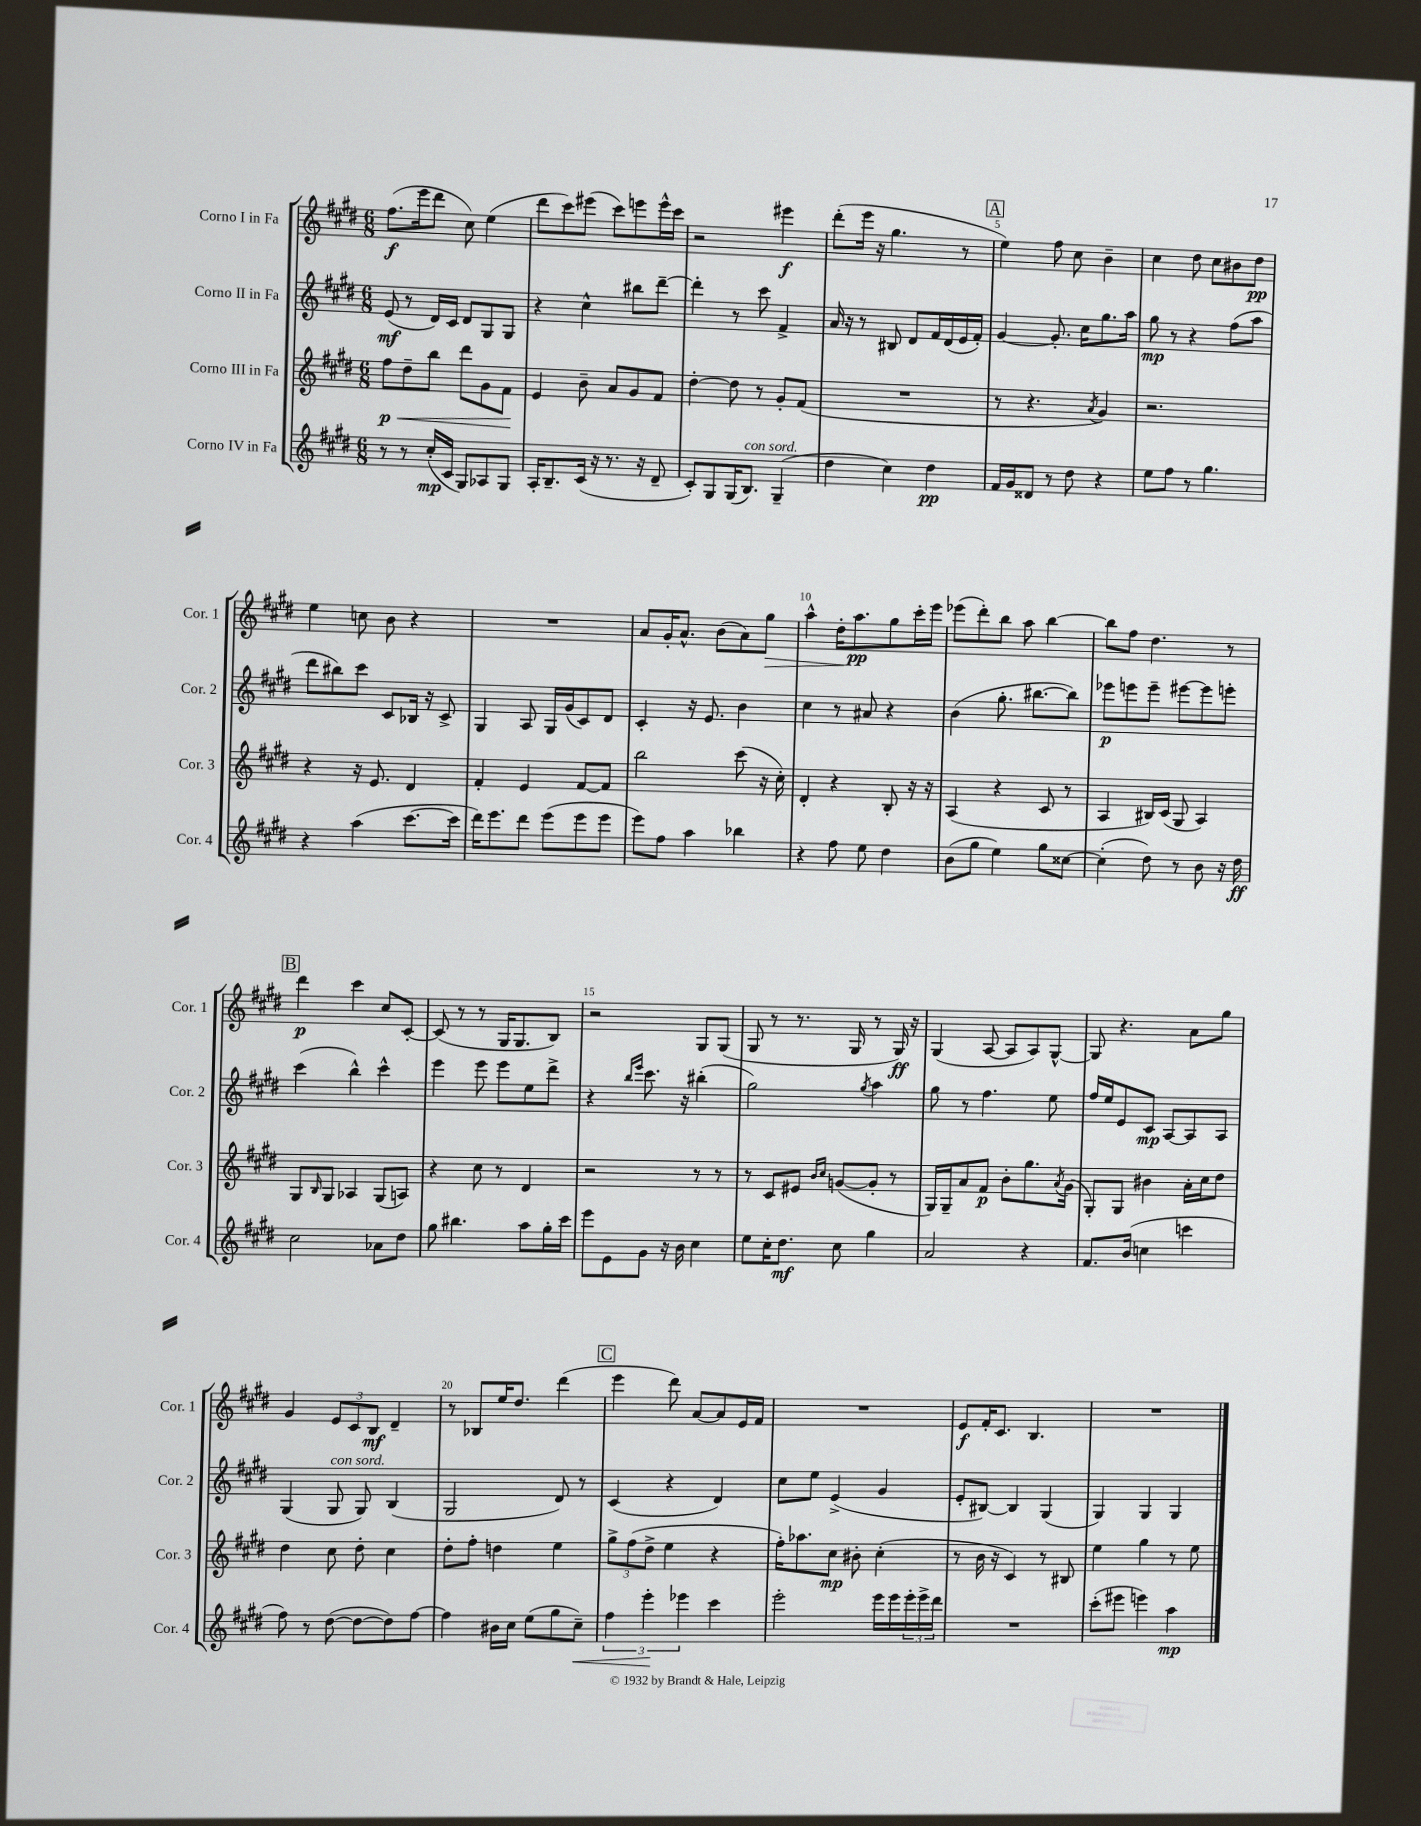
<<
\new StaffGroup <<
\new Staff = "s0" \with { instrumentName = "Corno I in Fa" shortInstrumentName = "Cor. 1" } {
    \clef treble \key e \major \numericTimeSignature \time 6/8
    fis''8.\f( e'''16 dis'''8 cis''8) e''4( |
    dis'''8 cis'''8) eis'''8( cis'''8) e'''8 e'''16-^ cis'''16 |
    r2 eis'''4\f |
    dis'''8-.( e'''16 r16 gis''4. r8 |
    \mark \markup { \box "A" } e''4) fis''8 cis''8 b'4-- |
    cis''4 dis''8 cis''8 bis'8 dis''8\pp |
    e''4 c''8 b'8 r4 |
    R2. |
    a'8 gis'16-. a'8.-^ b'8( a'8) gis''8\> |
    a''4-^ dis''16-.\! a''8.\pp gis''8 cis'''16-. e'''16 |
    ees'''8( dis'''8-.) b''8 a''8 b''4~ |
    b''8 fis''8 dis''4. r8 |
    \mark \markup { \box "B" } dis'''4\p cis'''4 cis''8 cis'8~-. |
    cis'8( r8 r8 gis16 gis8. b8) |
    r2 gis8 gis8( |
    gis8 r8 r8. gis16 r8 gis16\ff) r16 |
    gis4( a8~ a8 a8) gis8~-^ |
    gis8 r4. a'8 gis''8 |
    gis'4 \tuplet 3/2 { e'8 cis'8 b8\mf } dis'4-- |
    r8 bes8 e''16 dis''8. dis'''4( |
    \mark \markup { \box "C" } e'''4 dis'''8) a'8~ a'8 e'16 fis'16 |
    R2. |
    e'8\f fis'16-. cis'8. b4. |
    R2. \bar "|." |
}
\new Staff = "s1" \with { instrumentName = "Corno II in Fa" shortInstrumentName = "Cor. 2" } {
    \clef treble \key e \major \numericTimeSignature \time 6/8
    e'8\mf( r8 dis'16) cis'16 dis'8 gis8 gis8 |
    r4 cis''4-^ bis''8 dis'''8~-- |
    dis'''4-. r8 cis'''8 fis'4-> |
    a'16 r16 r8 bis8 dis'8 fis'16 dis'16( e'16 fis'16-.) |
    \mark \markup { \box "A" } gis'4~ gis'8.-. cis''16 gis''8. a''16 |
    gis''8\mp r8 r4 fis''8( a''8 |
    dis'''8 bis''8) cis'''8 cis'8 bes16 r16 cis'8-> |
    gis4 a8 gis16 gis'16( cis'8) dis'8 |
    cis'4-. r16 e'8. b'4 |
    cis''4 r8 ais'8 r4 |
    b'4( gis''8.-. bis''8.~ bis''8) |
    ees'''8\p e'''8 e'''8-- eis'''8~ eis'''8 e'''8-. |
    \mark \markup { \box "B" } cis'''4( b''4-^) cis'''4-^ |
    e'''4 e'''8 e'''8 e''8 dis'''8-> |
    r4 \grace { b''16 e'''16 } cis'''8. r16 bis''4-.( |
    gis''2) \acciaccatura { gis''8 } a''4 |
    gis''8 r8 fis''4. e''8 |
    fis''16 e''16 e'8 cis'8\mp a8~ a8 a8 |
    gis4( gis8^\markup { \italic "con sord." } gis8) b4( |
    gis2 dis'8) r8 |
    \mark \markup { \box "C" } cis'4( r4 dis'4) |
    cis''8 e''8 e'4->( gis'4 |
    e'8-. bis8~) bis4 gis4( |
    gis4) gis4 gis4 \bar "|." |
}
\new Staff = "s2" \with { instrumentName = "Corno III in Fa" shortInstrumentName = "Cor. 3" } {
    \clef treble \key e \major \numericTimeSignature \time 6/8
    fis''8\p\< dis''8-- b''8 dis'''8 gis'8 fis'8\! |
    e'4 b'8-- a'8 gis'8 fis'8 |
    dis''4~-. dis''8 r8 gis'8-. fis'8( |
    R2. |
    \mark \markup { \box "A" } r8 r4. \acciaccatura { a'8 } gis'4) |
    r2. |
    r4 r16 e'8. dis'4 |
    fis'4-. e'4 fis'8~ fis'8 |
    b''2 cis'''8( r16 cis''16-.) |
    dis'4-. r4 b8-. r16 r16 |
    a4( r4 cis'8 r8 |
    a4 bis16) cis'16( gis8 a4) |
    \mark \markup { \box "B" } gis8 \grace { b16 } gis8 aes4 gis8( a8) |
    r4 cis''8 r8 dis'4 |
    r2 r8 r8 |
    r8 cis'8 eis'8 \grace { b'16 cis''16 } g'8~( g'8-. r8 |
    gis16) gis16-- a'8 fis'8\p b'8-. gis''8. \acciaccatura { a'8 } gis'16( |
    gis8-.) gis8 bis'4 a'16-. cis''16 dis''8 |
    dis''4 cis''8 dis''8-. cis''4 |
    dis''8-. fis''8-. d''4 e''4 |
    \mark \markup { \box "C" } \tuplet 3/2 { gis''8-> fis''8( dis''8-> } e''4 r4 |
    fis''16-.) aes''8. cis''8\mp bis'8-. cis''4-.( |
    r8 b'16 r16 cis'4) r8 bis8 |
    e''4 gis''4 r8 e''8 \bar "|." |
}
\new Staff = "s3" \with { instrumentName = "Corno IV in Fa" shortInstrumentName = "Cor. 4" } {
    \clef treble \key e \major \numericTimeSignature \time 6/8
    r8 r8 cis''16-.\mp( cis'16 gis8) aes8 gis8 |
    a16-. b8.-- cis'16( r16 r8. r16 dis'8-- |
    cis'8-.) gis8 gis16( b8.^\markup { \italic "con sord." }) gis4--( |
    dis''4 cis''4) dis''4\pp |
    \mark \markup { \box "A" } fis'16 gis'16 disis'8 r8 dis''8 r4 |
    e''8 fis''8 r8 gis''4. |
    r4 a''4( cis'''8.~ cis'''16 |
    dis'''16) e'''8. dis'''8 e'''8( e'''8 e'''8 |
    e'''8) fis''8 a''4 bes''4 |
    r4 fis''8 e''8 dis''4 |
    b'8( gis''8 e''4) gis''8 cisis''8~ |
    cisis''4-.( dis''8) r8 b'8 r16 dis''16\ff |
    \mark \markup { \box "B" } cis''2 aes'8 dis''8 |
    gis''8 bis''4. a''8 gis''16-. cis'''16 |
    e'''8 e'8 gis'8 r16 b'16 cis''4 |
    e''8 cis''16-. dis''8.\mf cis''8 gis''4 |
    a'2 r4 |
    fis'8. b'16( c''4 c'''4 |
    fis''8) r8 dis''8~( dis''8~ dis''8) fis''8~ |
    fis''4 bis'16 cis''16 e''8( gis''8 cis''8--\<) |
    \mark \markup { \box "C" } \tuplet 3/2 { fis''4 e'''4-.\! ees'''4 } cis'''4 |
    e'''2-. e'''16 e'''16 \tuplet 3/2 { e'''16-. e'''16-> dis'''16 } |
    R2. |
    cis'''8-.( eis'''8 e'''4) a''4\mp \bar "|." |
}
>>
>>
\layout { \context { \Score \override BarNumber.break-visibility = ##(#f #t #t) barNumberVisibility = #(every-nth-bar-number-visible 5) } }
